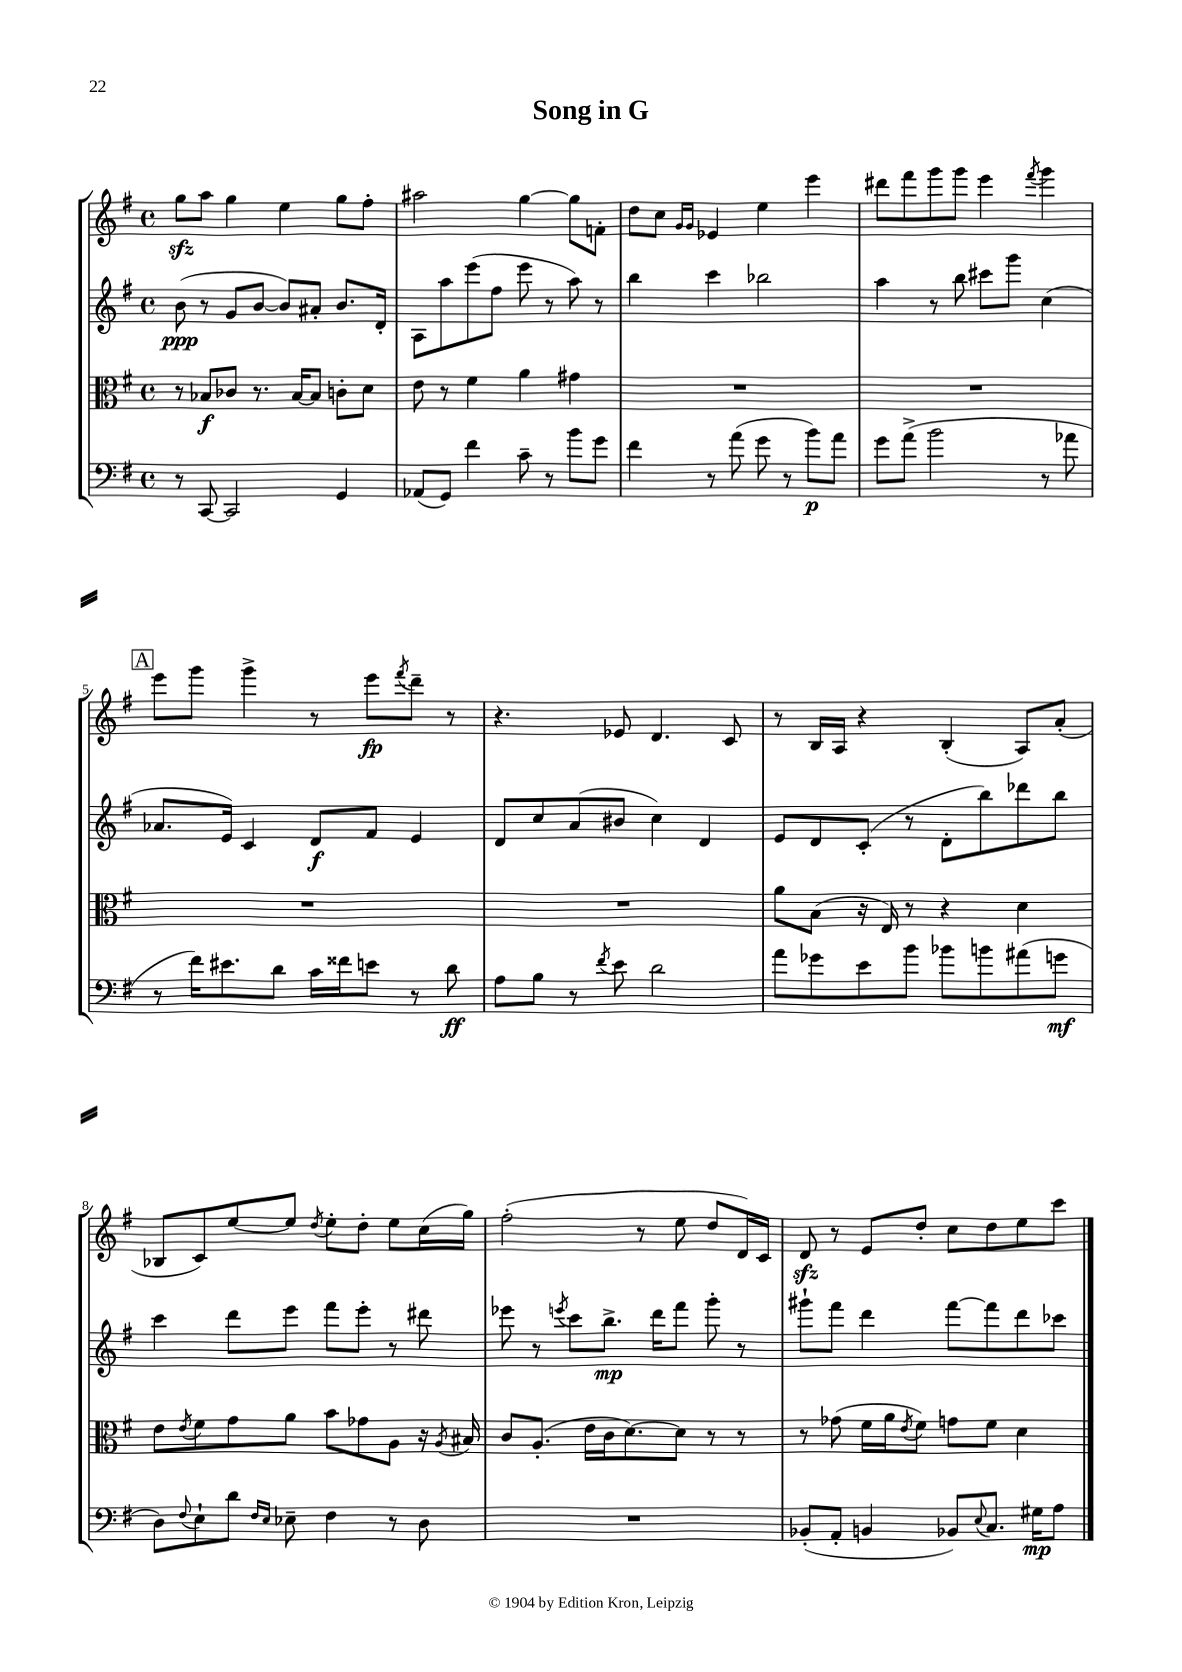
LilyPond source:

\header { title = "Song in G" }
<<
\new StaffGroup <<
\new Staff = "s0" {
    \clef treble \key g \major \defaultTimeSignature \time 4/4
    g''8\sfz a''8 g''4 e''4 g''8 fis''8-. |
    ais''2 g''4~ g''8 f'8-. |
    d''8 c''8 \grace { g'16 g'16 } ees'4 e''4 e'''4 |
    dis'''8 fis'''8 g'''8 g'''8 e'''4 \acciaccatura { fis'''8 } g'''4 |
    \mark \markup { \box "A" } e'''8 g'''8 g'''4-> r8 e'''8\fp \acciaccatura { fis'''8 } d'''8-- r8 |
    r4. ees'8 d'4. c'8 |
    r8 b16 a16 r4 b4-.( a8) a'8-.( |
    bes8 c'8) e''8~ e''8 \acciaccatura { d''8 } e''8-. d''8-. e''8 c''16( g''16) |
    fis''2-.( r8 e''8 d''8 d'16) c'16 |
    d'8\sfz r8 e'8 d''8-. c''8 d''8 e''8 c'''8 \bar "|." |
}
\new Staff = "s1" {
    \clef treble \key g \major \defaultTimeSignature \time 4/4
    b'8\ppp( r8 g'8 b'8~ b'8) ais'8-. b'8. d'16-. |
    a8 a''8 e'''8( fis''8 e'''8 r8 a''8) r8 |
    b''4 c'''4 bes''2 |
    a''4 r8 b''8 cis'''8 g'''8 c''4( |
    \mark \markup { \box "A" } aes'8. e'16) c'4 d'8\f fis'8 e'4 |
    d'8 c''8 a'8( bis'8 c''4) d'4 |
    e'8 d'8 c'8-.( r8 d'8-. b''8) des'''8 b''8 |
    c'''4 d'''8 e'''8 fis'''8 e'''8-. r8 dis'''8 |
    ees'''8 r8 \acciaccatura { e'''8 } c'''8 b''8.->\mp d'''16 fis'''8 g'''8-. r8 |
    gis'''8-! fis'''8 d'''4 fis'''8~ fis'''8 d'''8 ces'''8 \bar "|." |
}
\new Staff = "s2" {
    \clef alto \key g \major \defaultTimeSignature \time 4/4
    r8 bes8\f ces'8 r8. bes16~ bes8 c'8-. d'8 |
    e'8 r8 fis'4 a'4 gis'4 |
    R1 |
    R1 |
    \mark \markup { \box "A" } R1 |
    R1 |
    a'8 b8( r16 e16) r8 r4 d'4 |
    e'8 \acciaccatura { e'8 } fis'8 g'8 a'8 b'8 ges'8 a8 r16 \acciaccatura { a8 } bis16 |
    c'8 a8.-.( e'16 c'16 d'8.~) d'8 r8 r8 |
    r8 ges'8( fis'16 a'16 \acciaccatura { e'8 } fis'8) g'8 fis'8 d'4 \bar "|." |
}
\new Staff = "s3" {
    \clef bass \key g \major \defaultTimeSignature \time 4/4
    r8 c,8~ c,2 g,4 |
    aes,8( g,8) fis'4 c'8-- r8 b'8 g'8 |
    fis'4 r8 a'8( g'8 r8 b'8\p) a'8 |
    g'8 a'8->( b'2 r8 aes'8 |
    \mark \markup { \box "A" } r8 fis'16) eis'8. d'8 c'16 fisis'16 e'8 r8 d'8\ff |
    a8 b8 r8 \acciaccatura { fis'8 } e'8 d'2 |
    a'8 ges'8 e'8 b'8 bes'8 b'8 ais'8( g'8\mf |
    d8) \appoggiatura { fis8 } e8-! d'8 \grace { fis16 e16 } ees8-- fis4 r8 d8 |
    R1 |
    bes,8-.( a,8-. b,4 bes,8) \appoggiatura { e8 } c8. gis16\mp a8 \bar "|." |
}
>>
>>
